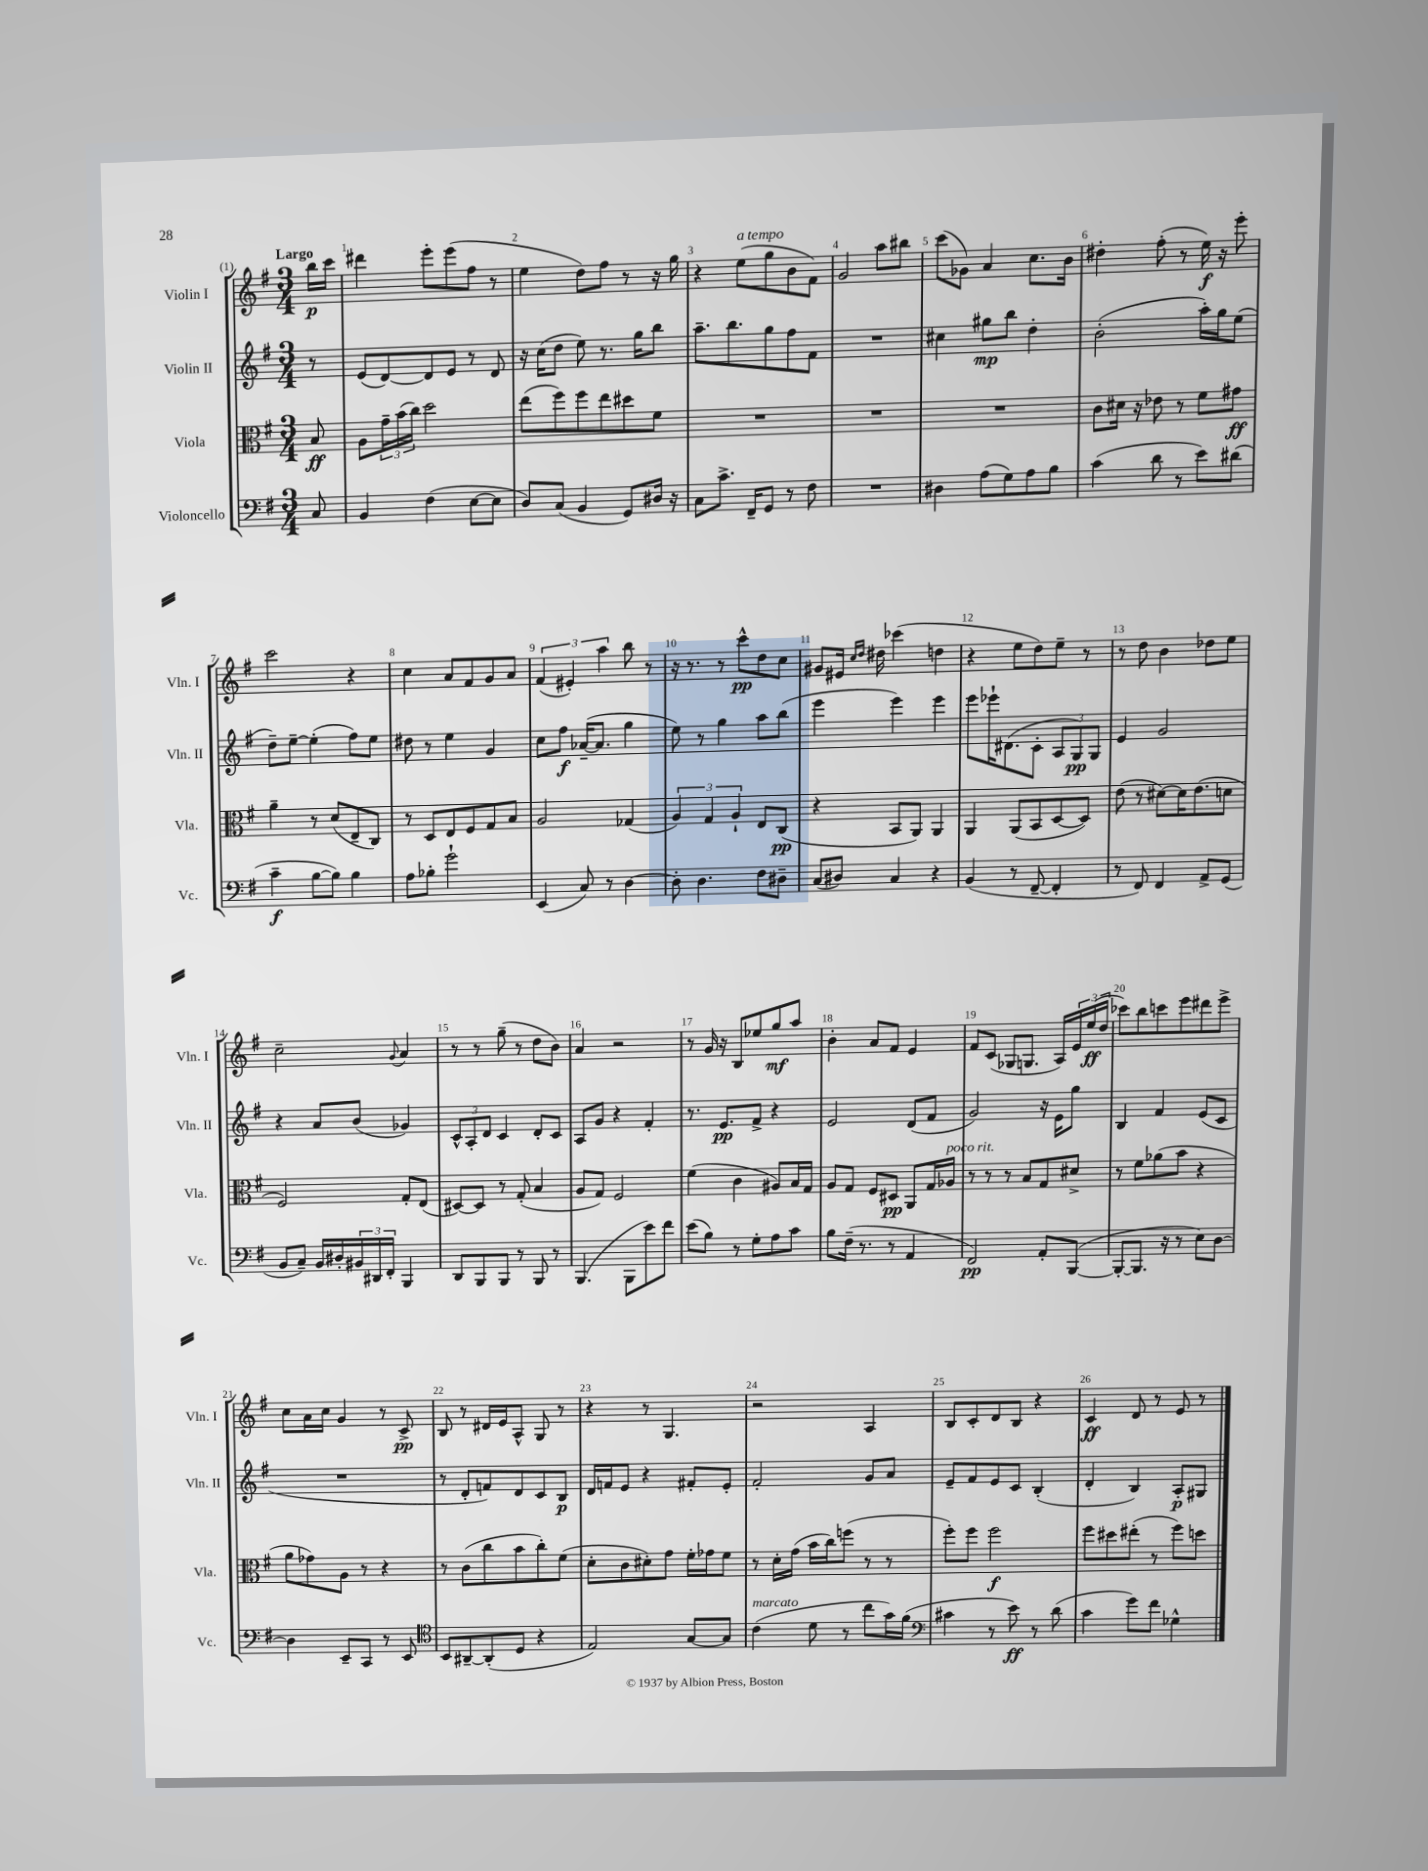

**kern	**dynam	**kern	**dynam	**kern	**dynam	**kern	**dynam
*part4	*part4	*part3	*part3	*part2	*part2	*part1	*part1
*staff4	*staff4	*staff3	*staff3	*staff2	*staff2	*staff1	*staff1
*I"Violoncello	*	*I"Viola	*	*I"Violin II	*	*I"Violin I	*
*I'Vc.	*	*I'Vla.	*	*I'Vln. II	*	*I'Vln. I	*
*clefF4	*	*clefC3	*	*clefG2	*	*clefG2	*
*k[f#]	*	*k[f#]	*	*k[f#]	*	*k[f#]	*
*M3/4	*	*M3/4	*	*M3/4	*	*M3/4	*
=	=	=	=	=	=	=	=
!	!	!	!	!	!	!LO:TX:a:B:t=Largo	!
8C/	.	8B/	ff	8r	.	16bb\LL	p
.	.	.	.	.	.	16ccc\JJ	.
=1	=1	=1	=1	=1	=1	=1	=1
4BB/	.	8A\L	.	(8e/L	.	4ddd#X\	.
.	.	24g~\L	.	[8d/)	.	.	.
.	.	(24b\	.	.	.	.	.
.	.	24cc\JJ)	.	.	.	.	.
(4F#\	.	2dd\	.	8d/]	.	8eee'\L	.
.	.	.	.	8e/J	.	(8eee\	.
[8E\L	.	.	.	8r	.	8ff#\J	.
8E\J]	.	.	.	8d/	.	8r	.
=2	=2	=2	=2	=2	=2	=2	=2
8D/L)	.	(8ee\L	.	16r	.	4ee\	.
.	.	.	.	(16cc\KL	.	.	.
(8C/J	.	8ff#\)	.	8dd\J	.	.	.
4BB/	.	8ff#\	.	8ee\)	.	8dd\L)	.
.	.	8ee\	.	8.r	.	8ff#\J	.
8GG/L)	.	8dd#X\	.	.	.	8r	.
.	.	.	.	16gg\KL	.	.	.
16D#X/Jk	.	8f#\J	.	8bb\J	.	16r	.
16r	.	.	.	.	.	16gg\	.
=3	=3	=3	=3	=3	=3	=3	=3
8C\L	.	2.r	.	8.aa~\L	.	4r	.
8.c^\J	.	.	.	.	.	.	.
.	.	.	.	8.bb\	.	.	.
!	!	!	!	!	!	!LO:TX:a:i:t=a tempo	!
.	.	.	.	.	.	(8ee\L	.
16FF#~/KL	.	.	.	.	.	.	.
8GG/J	.	.	.	8gg\	.	8gg\	.
8r	.	.	.	8ff#\	.	8b\	.
8F#\	.	.	.	8f#\J	.	8f#\J)	.
=4	=4	=4	=4	=4	=4	=4	=4
2.r	.	2.r	.	2.r	.	2g/	.
.	.	.	.	.	.	8aa\L	.
.	.	.	.	.	.	8bb#X\J	.
=5	=5	=5	=5	=5	=5	=5	=5
4D#X\	.	2.r	.	4cc#X\	.	(8ccc\L	.
.	.	.	.	.	.	8g-X\J)	.
(8A\L	.	.	.	8gg#X\L	mp	4a/	.
8G\)	.	.	.	8bb\J	.	.	.
8A\	.	.	.	4dd'\	.	8.cc\L	.
8B\J	.	.	.	.	.	.	.
.	.	.	.	.	.	16b\Jk	.
=6	=6	=6	=6	=6	=6	=6	=6
(4c\	.	8c\L	.	(2b'\	.	4dd#X'\	.
.	.	16d#X\Jk	.	.	.	.	.
.	.	16r	.	.	.	.	.
8d\	.	8e-X\	.	.	.	(8ff#'\	.
8r	.	8r	.	.	.	8r	.
8e\L)	.	8f#\L	.	16aa'\LL)	.	16ee\)	f
.	.	.	.	16gg\J	.	16r	.
(8d#X\J	.	8g#X\J	ff	(8ee\J	.	8eee'\	.
!!LO:LB:g=z
=7	=7	=7	=7	=7	=7	=7	=7
4c~\	f	4a~\	.	8dd~\L)	.	2ccc\	.
.	.	.	.	[8ee~\J	.	.	.
[8B\L	.	8r	.	(4ee'\]	.	.	.
8B\J])	.	(8d/L	.	.	.	.	.
4B\	.	8E~/	.	8ff#\L)	.	4r	.
.	.	8C/J)	.	8ee\J	.	.	.
=8	=8	=8	=8	=8	=8	=8	=8
8A\L	.	8r	.	8dd#X\	.	4cc\	.
8B-X'\J	.	8D/L	.	8r	.	.	.
2g`\	.	8E/	.	4ee\	.	8a/L	.
.	.	8F#/	.	.	.	8f#/	.
.	.	8G/	.	4g/	.	8g/	.
.	.	8B/J	.	.	.	8a/J	.
=9	=9	=9	=9	=9	=9	=9	=9
(4EE/	.	2A/	.	8cc\L	.	(6f#/	.
.	.	.	.	8ff#\J	f	.	.
.	.	.	.	.	.	6e#X'/)	.
8C/)	.	.	.	([16a-X~/KL	.	.	.
.	.	.	.	8.a-/J]	.	.	.
.	.	.	.	.	.	6aa\	.
8r	.	.	.	.	.	.	.
[4D\	.	(4G-X/	.	4gg\	.	8bb\	.
.	.	.	.	.	.	8r	.
=10	=10	=10	=10	=10	=10	=10	=10
8D'\]	.	6A/)	.	8ee\)	.	16r	.
.	.	.	.	.	.	8.r	.
4.D\	.	.	.	8r	.	.	.
.	.	6G/	.	.	.	.	.
.	.	.	.	4gg\	.	8r	.
.	.	6A`/	.	.	.	.	.
.	.	.	.	.	.	8ccc^^\L	pp
8F#\L	.	8E/L	.	8aa\L	.	8dd\	.
8D#X~\J	.	(8C/J	pp	(8bb\J	.	8cc\J	.
=11	=11	=11	=11	=11	=11	=11	=11
(8C/L	.	4r	.	4eee\	.	8g#X/L	.
8D#X/J)	.	.	.	.	.	16e#X/Jk	.
.	.	.	.	.	.	16qqcc/LL	.
.	.	.	.	.	.	16qqdd/JJ	.
.	.	.	.	.	.	16dd#X\	.
4C/	.	8BB/L	.	4eee\)	.	(4ccc-X\	.
.	.	8AA/J)	.	.	.	.	.
4r	.	4AA/	.	4eee\	.	4ddn\	.
=12	=12	=12	=12	=12	=12	=12	=12
(4BB/	.	4AA/	.	8eee\L	.	4r	.
.	.	.	.	16eee-X`\K	.	.	.
.	.	.	.	(8.d#X\	.	.	.
8r	.	(8AA/L	.	.	.	8ee\L	.
[8FF#~/	.	8BB/	.	8c'\J	.	8dd\)	.
4FF#'/]	.	[8D/	.	12A/L	.	8ee~\J	.
.	.	.	.	12G/)	pp	.	.
.	.	8D/J])	.	.	.	8r	.
.	.	.	.	12G/J	.	.	.
=13	=13	=13	=13	=13	=13	=13	=13
8r	.	(8e\	.	4e/	.	8r	.
8FF#/)	.	8r	.	.	.	8dd\	.
4FF#/	.	[8d#X\L)	.	2g/	.	4b\	.
.	.	16d#\K]	.	.	.	.	.
.	.	(8.e\	.	.	.	.	.
8AA^/L	.	.	.	.	.	8dd-X\L	.
(8GG/J	.	8dn\J	.	.	.	8ee\J	.
!!LO:LB:g=z
=14	=14	=14	=14	=14	=14	=14	=14
8BB/L	.	2F#/)	.	4r	.	2cc~\	.
8C~/J)	.	.	.	.	.	.	.
16BB/LL	.	.	.	8a/L	.	.	.
16D#X'/	.	.	.	.	.	.	.
24BB#X/	.	.	.	(8b/J	.	.	.
24DD#X/	.	.	.	.	.	.	.
24FF#'/JJ	.	.	.	.	.	.	.
.	.	.	.	.	.	8qqg/	.
4BBB/	.	8G'/L	.	4g-X/)	.	4a/	.
.	.	(8E/J	.	.	.	.	.
=15	=15	=15	=15	=15	=15	=15	=15
8DD/L	.	[8D#X/L)	.	12c^^/L	.	8r	.
.	.	.	.	12A'/	.	.	.
8BBB/	.	8D#/J]	.	.	.	8r	.
.	.	.	.	12d/J	.	.	.
8BBB/J	.	8r	.	4c/	.	(8gg~\	.
8r	.	(8G'/	.	.	.	8r	.
8BBB/	.	4B/	.	8d'/L	.	8dd\L	.
8r	.	.	.	8c/J	.	8b\J)	.
=16	=16	=16	=16	=16	=16	=16	=16
(4.BBB/	.	8A/L	.	8A/L	.	4a/	.
.	.	8G/J)	.	8g/J	.	.	.
.	.	2F#/	.	4r	.	2r	.
8BBB\L	.	.	.	.	.	.	.
8e\)	.	.	.	4f#'/	.	.	.
8f#\J	.	.	.	.	.	.	.
=17	=17	=17	=17	=17	=17	=17	=17
(8e\L	.	(4f#\	.	8.r	.	8r	.
8B\J)	.	.	.	.	.	16g/	.
.	.	.	.	8.e/L	pp	16r	.
8r	.	4c\	.	.	.	8B/L	.
8G'\L	.	.	.	8f#^/J	.	8ee-X/	.
8A\	.	8A#X/L)	.	4r	.	8gg/	mf
8c\J	.	16B/L	.	.	.	8aa/J	.
.	.	16G/JJ	.	.	.	.	.
=18	=18	=18	=18	=18	=18	=18	=18
8B\L	.	8A/L	.	2e/	.	4b'\	.
(16F#~\Jk	.	8G/J	.	.	.	.	.
8.r	.	.	.	.	.	.	.
.	.	8F#/L	.	.	.	8a/L	.
8r	.	8D#X/J	pp	.	.	8f#/J	.
4AA/	.	8AA/L	.	(8d/L	.	4e/	.
.	.	16G/L	.	8f#/J	.	.	.
!	!	!LO:TX:a:i:t=poco rit.	!	!	!	!	!
.	.	16A-X/JJ	.	.	.	.	.
=19	=19	=19	=19	=19	=19	=19	=19
2FF#/)	pp	8r	.	2g/)	.	8f#/L	.
.	.	8r	.	.	.	(8c/J	.
.	.	8r	.	.	.	8G-X/L	.
.	.	8B/L	.	.	.	8.Gn/J	.
8AA'/L	.	8G/	.	16r	.	.	.
.	.	.	.	16e\KL	.	16A/LL)	.
([8BBB/J	.	8d#X^/J	.	8gg\J	.	24e/	.
.	.	.	.	.	.	(24ee/	ff
.	.	.	.	.	.	24dd/JJ	.
=20	=20	=20	=20	=20	=20	=20	=20
8BBB'/L_	.	8r	.	4B/	.	8ccc-X\L)	.
8.BBB/J]	.	8f#\L	.	.	.	8bb\	.
.	.	(8a-X\	.	4f#/	.	8cccn\	.
16r	.	.	.	.	.	.	.
8r	.	8b\J	.	.	.	8eee\	.
8E\L)	.	4r	.	(8e/L	.	8ddd#X\	.
[8D\J	.	.	.	8c/J	.	8eee^\J	.
!!LO:LB:g=z
=21	=21	=21	=21	=21	=21	=21	=21
4D\]	.	8a\L	.	2.r	.	8cc\L	.
.	.	8g-X\)	.	.	.	16a\L	.
.	.	.	.	.	.	16cc\JJ	.
8EE~/L	.	8A\J	.	.	.	4g/	.
8CC/J	.	8r	.	.	.	.	.
8r	.	4r	.	.	.	8r	.
8EE/	.	.	.	.	.	8c^/	pp
=22	=22	=22	=22	=22	=22	=22	=22
*clefC4	*	*	*	*	*	*	*
8BB/L	.	8r	.	8r	.	8B/	.
[8AA#X~/	.	(8c\L	.	8d'/L	.	8r	.
(8AA#'/]	.	8cc\	.	8fn/)	.	16d#X/LL	.
.	.	.	.	.	.	16e/J	.
8D/J	.	8b\	.	8d/	.	8A^^/J	.
4r	.	8cc'\)	.	8c/	.	8G/	.
.	.	(8f#\J	.	8B/J	p	8r	.
=23	=23	=23	=23	=23	=23	=23	=23
2E/)	.	8d'\L	.	16d/LL	.	4r	.
.	.	.	.	16fn/J	.	.	.
.	.	8c\	.	8e/J	.	.	.
.	.	8d#X'\)	.	4r	.	8r	.
.	.	8g\J	.	.	.	4.G/	.
[8G/L	.	16f#'\LL	.	8f#X'/L	.	.	.
.	.	16g-X\J	.	.	.	.	.
8G/J]	.	8f#\J	.	8e'/J	.	.	.
=24	=24	=24	=24	=24	=24	=24	=24
!LO:TX:a:i:t=marcato	!	!	!	!	!	!	!
(4c\	.	8r	.	2f#'/	.	2r	.
.	.	16d'\LL	.	.	.	.	.
.	.	(16g\JJ	.	.	.	.	.
8d\	.	16b\LL	.	.	.	.	.
.	.	16cc\J)	.	.	.	.	.
8r	.	(8ffn\J	.	.	.	.	.
8cc\L	.	8r	.	8g/L	.	4A/	.
16g\L)	.	8r	.	8a/J	.	.	.
(16f#\JJ	.	.	.	.	.	.	.
=25	=25	=25	=25	=25	=25	=25	=25
*clefF4	*	*	*	*	*	*	*
4c#X\	.	8ff#'\L)	.	8e~/L	.	8B/L	.
.	.	8ff#\J	.	8f#/	.	8c'/	.
8r	.	2ff#\	f	8e/	.	8d/	.
8e\)	ff	.	.	8c/J	.	8B/J	.
8r	.	.	.	(4B'/	.	4r	.
(8d\	.	.	.	.	.	.	.
=26	=26	=26	=26	=26	=26	=26	=26
4c\	.	8ff#\L	.	4d'/	.	4c/	ff
.	.	8dd#X\	.	.	.	.	.
8g\L)	.	(8ee#X'\J	.	4B/)	.	8d/	.
8f#\J	.	8r	.	.	.	8r	.
4G-X^^\	.	8ff#\L)	.	8A'/L	p	8e/	.
.	.	8ddn\J	.	8G#X/J	.	8r	.
==	==	==	==	==	==	==	==
*-	*-	*-	*-	*-	*-	*-	*-
